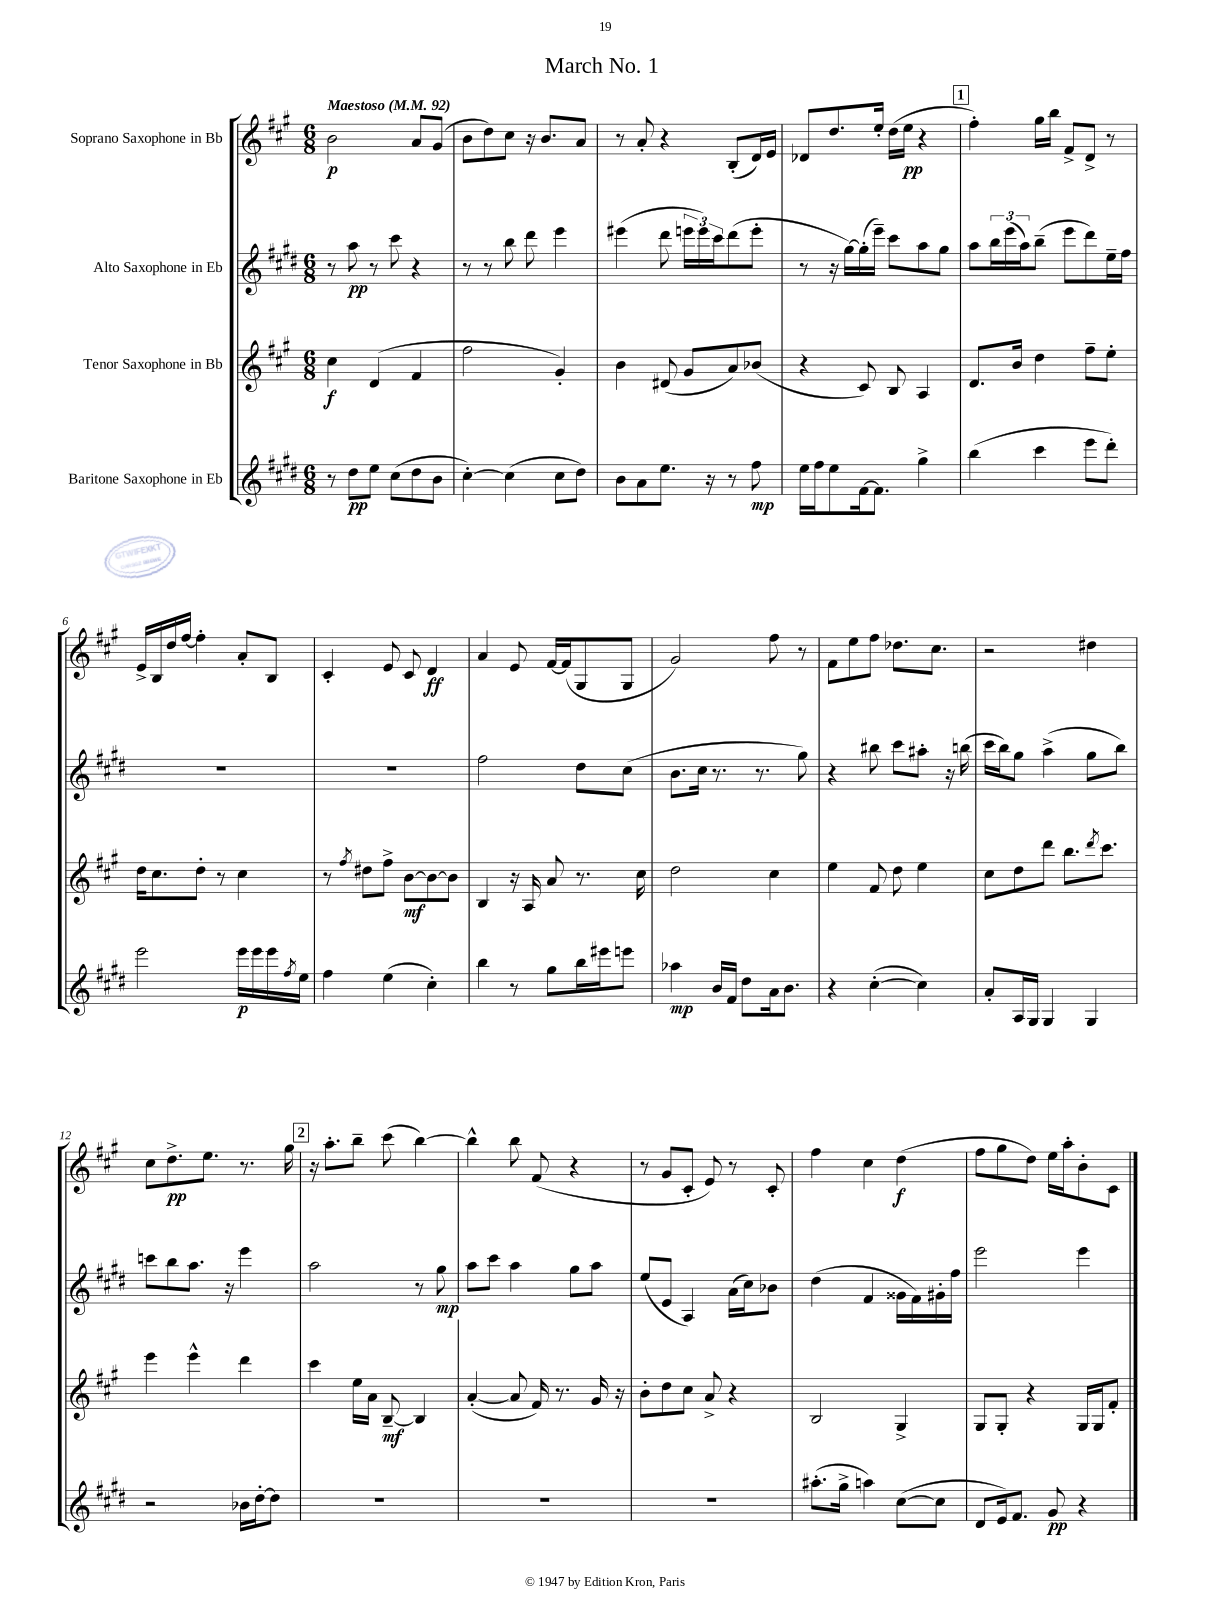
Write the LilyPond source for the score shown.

\header { title = "March No. 1" }
<<
\new StaffGroup <<
\new Staff = "s0" \with { instrumentName = "Soprano Saxophone in Bb" } {
    \clef treble \key a \major \numericTimeSignature \time 6/8 \tempo "Maestoso" 4 = 92
    b'2\p a'8 gis'8( |
    b'8 d''8) cis''8 r16 b'8. a'8 |
    r8 a'8-. r4 b8-.( d'16) e'16 |
    des'8 d''8. e''16-. d''16( e''16\pp r4 |
    \mark \markup { \box "1" } fis''4-.) gis''16 b''16 fis'8-> d'8-> r8 |
    e'16-> b16 d''16 fis''16~ fis''4-. a'8-. b8 |
    cis'4-. e'8 cis'8 d'4\ff |
    a'4 e'8 fis'16~ fis'16( gis8 gis8 |
    gis'2) fis''8 r8 |
    fis'8 e''8 fis''8 des''8. cis''8. |
    r2 dis''4 |
    cis''8 d''8.->\pp e''8. r8. gis''16 |
    \mark \markup { \box "2" } r16 a''8.-. b''8-- cis'''8( b''4~) |
    b''4-^ b''8 fis'8( r4 |
    r8 gis'8 cis'8-. e'8) r8 cis'8-. |
    fis''4 cis''4 d''4\f( |
    fis''8 gis''8 d''8) e''16 a''16-. b'8-. cis'8 \bar "|." |
}
\new Staff = "s1" \with { instrumentName = "Alto Saxophone in Eb" } {
    \clef treble \key e \major \numericTimeSignature \time 6/8
    r8 a''8\pp r8 cis'''8 r4 |
    r8 r8 b''8 dis'''8 e'''4 |
    eis'''4( dis'''8 \tuplet 3/2 { e'''16 e'''16) cis'''16 } dis'''8( e'''8-. |
    r8 r16 gis''16~) gis''16-.( e'''16--) cis'''8 a''8 gis''8 |
    \mark \markup { \box "1" } a''8 \tuplet 3/2 { b''16 e'''16( a''16) } b''8--( e'''8 dis'''8) e''16-- fis''16 |
    R2. |
    R2. |
    fis''2 dis''8 cis''8( |
    b'8. cis''16 r8. r8. gis''8) |
    r4 bis''8 cis'''8 ais''8-. r16 b''16( |
    cis'''16 b''16) gis''8 a''4->( gis''8 b''8) |
    c'''8 b''8 a''8. r16 e'''4 |
    \mark \markup { \box "2" } a''2 r8 gis''8\mp |
    a''8 cis'''8 a''4 gis''8 a''8 |
    e''8( e'8 a4) a'16( cis''16) bes'8 |
    dis''4( fis'4 gisis'16 fis'16) gis'16-. fis''16 |
    e'''2 e'''4 \bar "|." |
}
\new Staff = "s2" \with { instrumentName = "Tenor Saxophone in Bb" } {
    \clef treble \key a \major \numericTimeSignature \time 6/8
    cis''4\f d'4( fis'4 |
    fis''2 gis'4-.) |
    b'4 dis'8( gis'8 a'8) bes'8( |
    r4 cis'8) b8 a4 |
    \mark \markup { \box "1" } d'8. b'16 d''4 fis''8-- e''8-. |
    d''16 cis''8. d''8-. r8 cis''4 |
    r8 \acciaccatura { fis''8 } dis''8 fis''8-> b'8~\mf b'8~ b'8 |
    b4 r16 a16 a'8 r8. cis''16 |
    d''2 cis''4 |
    e''4 fis'8 d''8 e''4 |
    cis''8 d''8 d'''8 b''8. \acciaccatura { d'''8 } cis'''8. |
    e'''4 e'''4-^ d'''4 |
    \mark \markup { \box "2" } cis'''4 e''16 a'16 b8~--\mf b4 |
    a'4~-.( a'8 fis'16) r8. gis'16 r16 |
    b'8-. d''8 cis''8 a'8-> r4 |
    b2 gis4-> |
    gis8 gis8-. r4 gis16 gis16 fis'8-. \bar "|." |
}
\new Staff = "s3" \with { instrumentName = "Baritone Saxophone in Eb" } {
    \clef treble \key e \major \numericTimeSignature \time 6/8
    r8 dis''8\pp e''8 cis''8( dis''8 b'8 |
    cis''4~-.) cis''4( cis''8 dis''8) |
    b'8 a'8 e''8. r16 r8 fis''8\mp |
    e''16 fis''16 e''8 fis'16~ fis'8. gis''4-> |
    \mark \markup { \box "1" } b''4( cis'''4 e'''8 dis'''8-.) |
    e'''2 e'''16\p e'''16 e'''16 \acciaccatura { fis''8 } e''16 |
    fis''4 e''4( cis''4-.) |
    b''4 r8 gis''8 b''16 eis'''16 e'''8 |
    aes''4\mp b'16 fis'16 dis''8 a'16 b'8. |
    r4 cis''4~-.( cis''4) |
    a'8-. a16 gis16 gis4 gis4 |
    r2 bes'16 dis''16~-. dis''8 |
    \mark \markup { \box "2" } R2. |
    R2. |
    R2. |
    ais''8.-.( gis''16-> a''4) cis''8~( cis''8 |
    dis'8 e'16) fis'8. gis'8\pp r4 \bar "|." |
}
>>
>>
